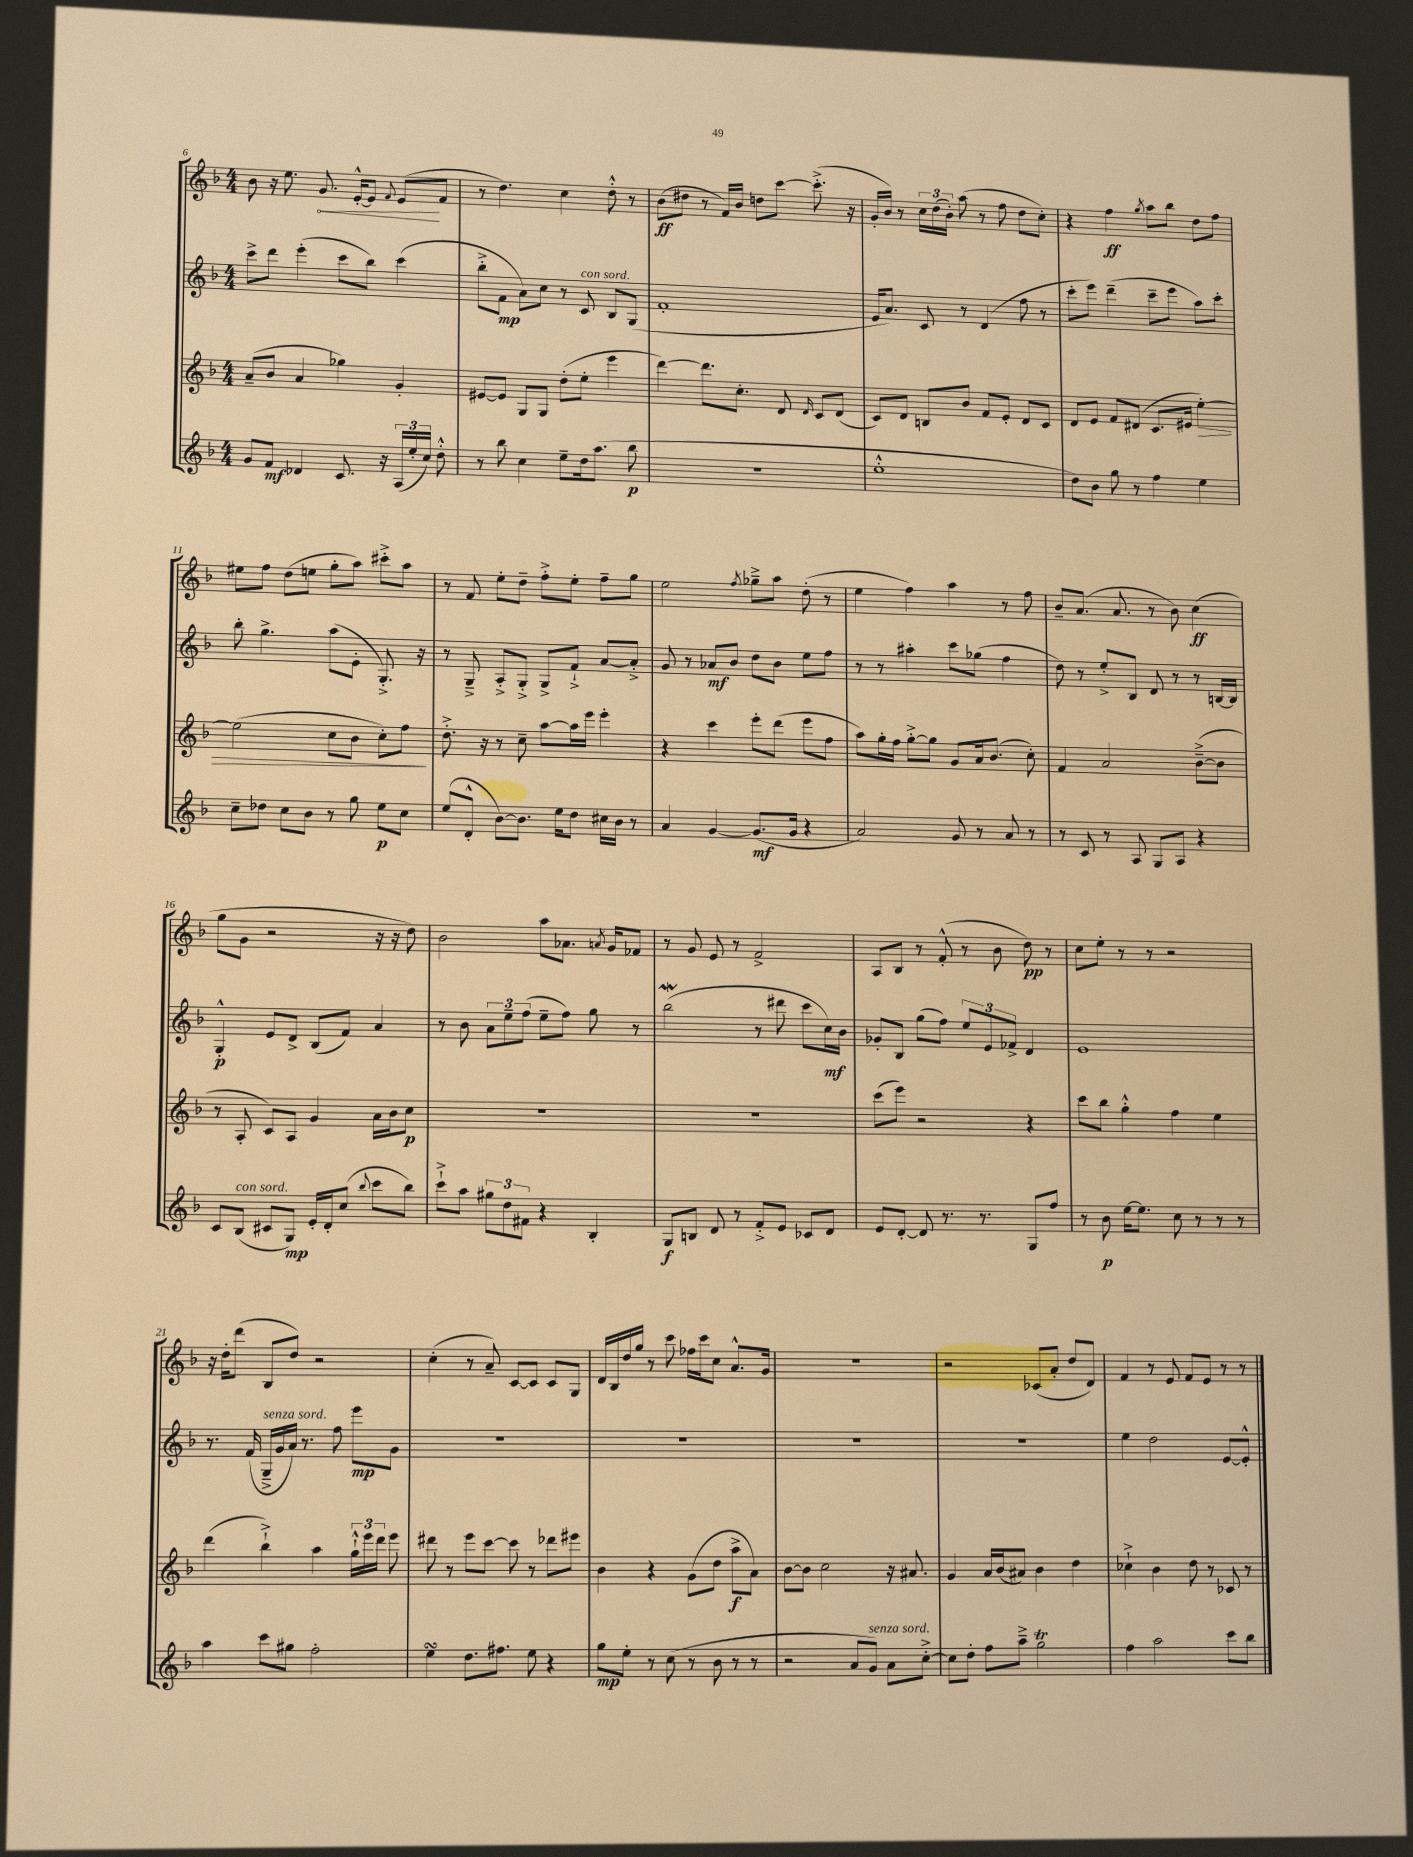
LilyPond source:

<<
\new StaffGroup <<
\new Staff = "s0" {
    \clef treble \key f \major \numericTimeSignature \time 4/4
    \autoBeamOff bes'8 r16 e''8. \once \override Hairpin.circled-tip = ##t g'8.\< e'16[~-.-^ e'8] \appoggiatura { f'8 } e'8[\!( f'8] |
    r8 d''4.) c''4 d''8-.-^ r8 |
    bes'8[\ff( dis''8] r8 f'16[) bes'16] d''8[ c'''8]~ c'''8.-.->( r16 |
    g'16[-. bes'16]) r8 \tuplet 3/2 { c''16[ d''16( bes'16]-.) } a''8( r8 f''8 d''8[ c''8]-.) |
    r4 f''4\ff \acciaccatura { g''8 } a''8[ bes''8] d''8[ f''8] |
    eis''8[ f''8] d''8[( e''8] g''8[-. a''8]) cis'''8[-.-> a''8] |
    r8 f'8 e''8[-. d''8]-- f''8[-.-> e''8]-. f''8[-- g''8] |
    e''2 \acciaccatura { f''8 } ges''8[---> a''8] d''8-.( r8 |
    e''4 f''4) a''4 r8 f''8 |
    bes'8[-- a'8.]( a'8. r8 bes'8) c''4\ff( |
    g''8[ g'8] r2 r16 r16 d''8) |
    bes'2 a''8[ aes'8.] \acciaccatura { a'8 } g'16[ fes'8] |
    r8 g'8 e'8 r8 f'2-> |
    a8[ bes8] r8 f'8-.-^( r8 bes'8 d''8\pp) r8 |
    c''8[ e''8]-. r8 r8 r2 |
    r16 d''16[-. d'''8]( bes8[ d''8]) r2 |
    c''4-.( r8 a'8--) c'8[~ c'8] c'8[ g8] |
    d'16[ bes16 d''16 g''16] r8 c'''8 fes''16[ c'''16 c''8] a'8.[-^ g'16] |
    R1 |
    r2 ces'8[( a'8]-. d''8[ d'8]) |
    f'4 r8 e'8 f'8[ e'8] r8 r8 \bar "|." |
}
\new Staff = "s1" {
    \clef treble \key f \major \numericTimeSignature \time 4/4
    \autoBeamOff c'''8[-> d'''8] e'''4-.( c'''8[ bes''8]) c'''4( |
    bes''8[-.-> f'8]\mp a'8[) c''8] r8 c'8^\markup { \italic "con sord." } bes8[ g8]( |
    f'1-. |
    e'16[ a'8.]) c'8 r8 d'4( f''8 r8 |
    c'''8[-. e'''8]) d'''4--( c'''8[-- e'''8] a''8[) c'''8]-. |
    bes''8-. g''4.-> a''8[( e'8]-. g8.-.->) r16 |
    r8 g8---> a8[-.-> g8]-.-> g8[-> f'8]-!-> a'8[~ a'8]-.-> |
    g'8 r8 aes'8[\mf bes'8] d''8[ bes'8] e''8[ f''8] |
    r8 r8 ais''4-. c'''8[ ges''8]( f''4 |
    d''8) r8 e''8[-.-> bes8] d'8 r8 r8 b16[~ b16] |
    g4-.-^\p e'8[ d'8]-> bes8[( f'8]) a'4 |
    r8 bes'8 \tuplet 3/2 { a'8[ e''8-- f''8]( } e''8[-- f''8]) g''8 r8 |
    bes''2\mordent( r8 dis'''8 c'''8[ c''16\mf) bes'16] |
    ges'8[-. bes8] g''8[( f''8]) \tuplet 3/2 { e''8[ e'8 fes'8]-> } d'4 |
    e'1 |
    r8. f'16( g16[--->^\markup { \italic "senza sord." } g'16 a'16]) r8. f''8 e'''8[\mp g'8] |
    R1 |
    R1 |
    R1 |
    R1 |
    e''4 d''2 e'8[~ e'8]-.-^ \bar "|." |
}
\new Staff = "s2" {
    \clef treble \key f \major \numericTimeSignature \time 4/4
    \autoBeamOff a'8[--( bes'8] a'4 ges''4) g'4-. |
    eis'8[~ eis'8] g8[ g8] d''8[-.( e''8]-. e'''4 |
    d'''4~) d'''8.[ c''8.]-. d'8 \grace { d'16 } c'8[ d'8]( |
    c'8[) d'8] b8[ bes'8] f'8[ e'8]-. d'8[ c'8] |
    d'8[ e'8] f'8[ dis'8]( c'8.[ eis'16] e''4~-.\>) |
    e''2( c''8[ bes'8] c''8[-.) f''8]\! |
    d''8.-.-> r16 r8 c''8-- a''8[~ a''16 e'''16] e'''4-. |
    r4 c'''4 e'''8[-. d'''8]( e'''8[ f''8] |
    a''8[) g''16-. f''16] g''8[~-.-> g''8] g'8[ a'16 bes'8.]( c''8-.) |
    f'4 a'2 bes'8[~--->( bes'8] |
    r8 a8-. c'8[) a8] g'4 a'16[ bes'16 c''8]\p |
    R1 |
    R1 |
    c'''8[( e'''8]) r2 r4 |
    c'''8[ bes''8] g''4-.-^ f''4 e''4 |
    d'''4( bes''4-!->) a''4 \tuplet 3/2 { g''16[-!-^ e'''16 d'''16] } e'''8 |
    dis'''8 r8 e'''8[ c'''8]~ c'''8 r8 des'''8[ eis'''8] |
    bes'4 r4 g'8[( d''8] a''8[->\f a'8]) |
    bes'8[~ bes'8] c''2 r16 ais'8. |
    g'4 a'16[ bes'16( ais'8]) bes'4 d''4 |
    ces''4-!-> bes'4 d''8 r8 ces'8 r8 \bar "|." |
}
\new Staff = "s3" {
    \clef treble \key f \major \numericTimeSignature \time 4/4
    \autoBeamOff g'8[ f'8]\mf des'4 c'8. r16 \tuplet 3/2 { a16[( e''16-. c''16]) } d''8-.-^ |
    r8 bes''8 c''4 e''8[-- d''16 a''8.]( bes''8\p |
    R1 |
    e''1-.-^ |
    d''8[) bes'8] g''8 r8 f''4 e''4 |
    c''8[-- des''8] c''8[ bes'8] r8 g''8 e''8[\p c''8] |
    e''8[( d'8]-.-^ bes'8[~) bes'8.] e''16[ d''8] cis''16[ bes'16] r8 |
    a'4 g'4~ g'8.[\mf( g'16] r4 |
    a'2) g'8 r8 a'8 r8 |
    r8 c'8 r8 a8 g8[ a8] r4 |
    c'8[ bes8]^\markup { \italic "con sord." }( cis'8[ g8]\mp) e'16[-. d'16-. c''8]( \appoggiatura { bes''8 } c'''8[ bes''8]) |
    c'''8[-!-> a''8] \tuplet 3/2 { gis''8[ d''8 fis'8] } r4 bes4-. |
    g8[\f b8] d'8 r8 f'8[-.-> e'8] ces'8[ d'8] |
    e'8[ d'8]~-. d'8 r8. r8. g8[ f''8] |
    r8 bes'8\p e''16[~ e''8.] c''8 r8 r8 r8 |
    a''4 c'''8[ gis''8] f''2-. |
    e''4\turn d''8.[ fis''8.] e''8 r4 |
    g''8[\mp e''8]-. r8 c''8( r8 bes'8 r8 r8 |
    r2 a'8[ g'8]^\markup { \italic "senza sord." }) a'8[ c''8]~-.-> |
    c''8[ d''8]-. f''8[ a''8]---> g''2\trill |
    f''4 a''2 c'''8[ bes''8] \bar "|." |
}
>>
>>
\layout { \context { \Score currentBarNumber = #6 } }
